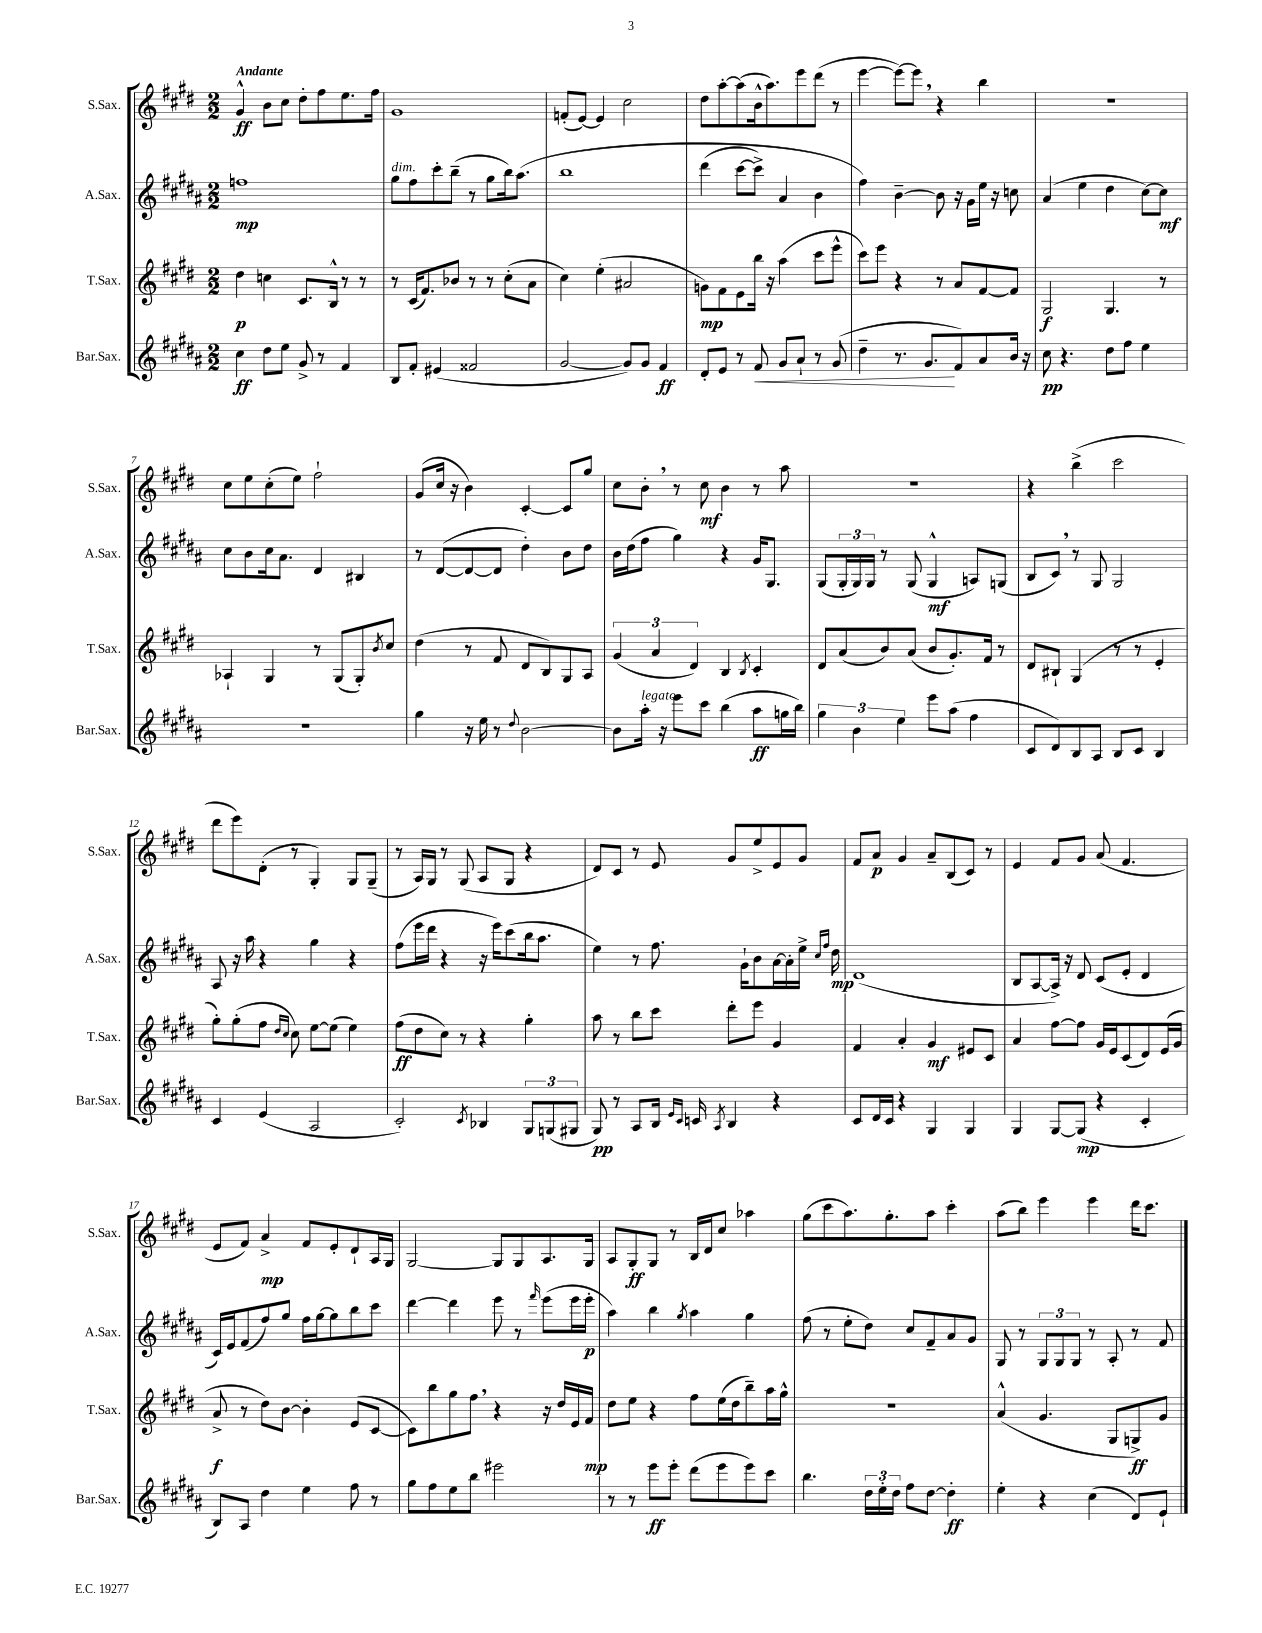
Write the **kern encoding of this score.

**kern	**kern	**kern	**kern
*staff4	*staff3	*staff2	*staff1
*clefG2	*clefG2	*clefG2	*clefG2
*k[f#c#g#d#a#]	*k[f#c#g#d#]	*k[f#c#g#d#a#]	*k[f#c#g#d#]
*M2/2	*M2/2	*M2/2	*M2/2
4cc#	4dd#	1ff	4g#^^
8dd#	4cc	.	8b
8ee	.	.	8cc#
8g#^	8.c#	.	8dd#'
8r	.	.	8ff#
.	16B^^	.	.
4f#	8r	.	8.ee
.	8r	.	.
.	.	.	16ff#
=	=	=	=
8B	8r	8gg#	1g#
8f#'	(16c#	8ff#	.
.	8.f#)	.	.
(4e#	.	8ccc#'	.
.	8b-	(8bb~	.
2f##	8r	8r	.
.	8r	8gg#	.
.	(8cc#'	16bb)	.
.	.	&(8.aa#	.
.	8a	.	.
=	=	=	=
[2g#	4cc#)	1bb	(8f'
.	.	.	[8e)
.	(4ee'	.	4e]
8g#])	2a#	.	2cc#
8g#	.	.	.
4f#	.	.	.
=	=	=	=
8d#'	8g)	(4ddd#	8dd#
8e	8f#	.	[8aa'
8r	8e	[8ccc#	(8aa]
8f#	16bb	8ccc#^])	16b^^
.	16r	.	8.aa)
8g#	(4aa	4a#	.
8a#`	.	.	8eee
8r	8ccc#	4b	(8ddd#
(8g#	8eee^^	.	8r
=	=	=	=
4dd#~	8ccc#)	4ff#&)	[4eee
.	8eee	.	.
8.r	4r	[4b~	8eee_)
.	.	.	8eee]
8.g#	.	.	.
.	8r	8b]	4r
8f#)	8a	16r	.
.	.	16g#	.
8a#	[8f#	16ee	4bb
.	.	16r	.
16b	8f#]	8cc	.
16r	.	.	.
=	=	=	=
8cc#	2G#	(4a#	1r
4.r	.	.	.
.	.	4ee	.
8dd#	4.G#	4dd#	.
8ff#	.	.	.
4ee	.	[8cc#)	.
.	8r	8cc#]	.
=	=	=	=
1r	4A-`	8cc#	8cc#
.	.	8b	8ee
.	4G#	16cc#	(8cc#'
.	.	8.a#	.
.	.	.	8ee)
.	8r	4d#	2ff#`
.	(8G#	.	.
.	8G#')	4B#	.
.	8qb	.	.
.	8cc#	.	.
=	=	=	=
4gg#	(4dd#	8r	(8g#
.	.	([8d#	16cc#
.	.	.	16r
16r	8r	8d#_	4b)
16ee	.	.	.
8r	8f#	8d#]	.
8qqdd#	.	.	.
[2b	8d#	4dd#')	[4c#'
.	8B)	.	.
.	8G#	8b	8c#]
.	8A	8dd#	8gg#
=	=	=	=
8b]	(6g#	16b	8cc#
.	.	(16dd#	.
16aa#'	.	8ff#	8b'
.	6a	.	.
16r	.	.	.
8eee	.	4gg#)	8r
.	6d#)	.	.
8ccc#	.	.	8cc#
(4bb	4B	4r	4b
.	8qB	.	.
8aa#	4c#'	16g#	8r
.	.	8.G#	.
16gg	.	.	8aa
16bb)	.	.	.
=	=	=	=
6gg#	8d#	(8G#	1r
.	(8a	24G#'	.
6b	.	24G#)	.
.	.	24G#	.
.	8b)	8r	.
6ee	.	.	.
.	(8a	(8G#	.
8eee	8b	4G#^^	.
(8aa#	8.g#')	.	.
4ff#	.	8A)	.
.	16f#	.	.
.	8r	(8G	.
=	=	=	=
8c#	8d#	8B	4r
8d#)	8B#`	8c#)	.
8B	(4G#	8r	(4bb^
8A#	.	8G#	.
8B	8r	2G#	2ccc#
8c#	8r	.	.
4B	4e'	.	.
=	=	=	=
4c#	8gg#')	8A#	8ddd#
.	(8gg#'	16r	8eee)
.	.	16aa#	.
(4e	8ff#	4r	(8d#'
.	16qqdd#	.	.
.	16qqcc#	.	.
.	8cc#)	.	8r
2A#	[8ee	4gg#	4G#')
.	(8ee]	.	.
.	4ee)	4r	8G#
.	.	.	(8G#~
=	=	=	=
2c#')	(8ff#	(8ff#	8r
.	8dd#	16eee	16A)
.	.	16ddd#	16G#
.	8cc#)	4r	8r
.	8r	.	(8G#
8qc#	.	.	.
4B-	4r	16r	8A
.	.	16eee)	.
.	.	(8ccc#	8G#
12G#	4gg#'	16bb	4r
.	.	8.aa#	.
(12G	.	.	.
12G#	.	.	.
=	=	=	=
8G#)	8aa	4ee)	8d#)
8r	8r	.	8c#
8A#	8bb	8r	8r
16B	8ccc#	8.ff#	8e
16qqe	.	.	.
16qqc#	.	.	.
16c	.	.	.
8qA#	.	.	.
4B	8ddd#'	.	8g#
.	.	16g#`	.
.	8eee	8b	8ee^
4r	4g#	[16a#	8e
.	.	16a#']	.
.	.	16ee^	8g#
.	.	16qqcc#	.
.	.	16qqff#	.
.	.	16dd#	.
=	=	=	=
8c#	4f#	(1d#	8f#
16d#	.	.	8a
16c#	.	.	.
4r	4a'	.	4g#
4G#	4g#	.	8a~
.	.	.	(8B
4G#	8e#	.	8c#)
.	8c#	.	8r
=	=	=	=
4G#	4a	8B	4e
.	.	[8A#	.
[8G#	[8ff#	16A#^])	8f#
.	.	16r	.
(8G#]	8ff#]	8d#	8g#
4r	16g#	(8c#	(8a
.	16e	.	.
.	(8c#	8e'	4.f#
4c#'	8d#)	4d#	.
.	(16e	.	.
.	16g#	.	.
=	=	=	=
8B)	8a^	16c#)	8e
.	.	16e	.
8A#	8r	(8f#	8f#)
4dd#	8dd#)	8ff#)	4a^
.	[8b	8gg#	.
4ee	4b']	16ff#	8f#
.	.	[16gg#	.
.	.	8gg#]	8e'
8ff#	(8e	8bb	8d#`
8r	[8c#	8ccc#	16A
.	.	.	16G#
=	=	=	=
8gg#	8c#])	[4ddd#	[2G#
8ff#	8bb	.	.
8ee	8gg#	4ddd#]	.
8bb	8ff#	.	.
2eee#	4r	8eee	8G#]
.	.	8r	8G#
.	.	16qqfff#	.
.	16r	(8eee	8.A
.	16dd#	.	.
.	16e	16eee	.
.	16f#	16eee'	16G#
=	=	=	=
8r	8dd#	4aa#)	8A
8r	8ee	.	8G#'
8eee	4r	4bb	8G#
8eee'	.	.	8r
.	.	8qgg#	.
(8ddd#	8ff#	4aa#	16B
.	.	.	16d#
8eee	(16ee	.	8cc#
.	16dd#	.	.
8eee)	8bb~)	4gg#	4aa-
8ccc#	16aa	.	.
.	16gg#^^	.	.
=	=	=	=
4.bb	1r	(8ff#	(8gg#
.	.	8r	8ccc#
.	.	8ee'	8.aa)
24dd#	.	8dd#)	.
24ee'	.	.	.
.	.	.	8.gg#'
24dd#	.	.	.
8ff#	.	8cc#	.
[8dd#	.	8f#~	8aa
4dd#']	.	8a#	4ccc#'
.	.	8g#	.
=	=	=	=
4ee'	(4a^^	8G#	(8aa
.	.	8r	8bb)
4r	4.g#	12G#	4eee
.	.	12G#	.
.	.	12G#	.
(4cc#	.	8r	4eee
.	8G#	8A#'	.
8d#)	8G^)	8r	16ddd#
.	.	.	8.ccc#
8e`	8g#	8f#	.
==	==	==	==
*-	*-	*-	*-
